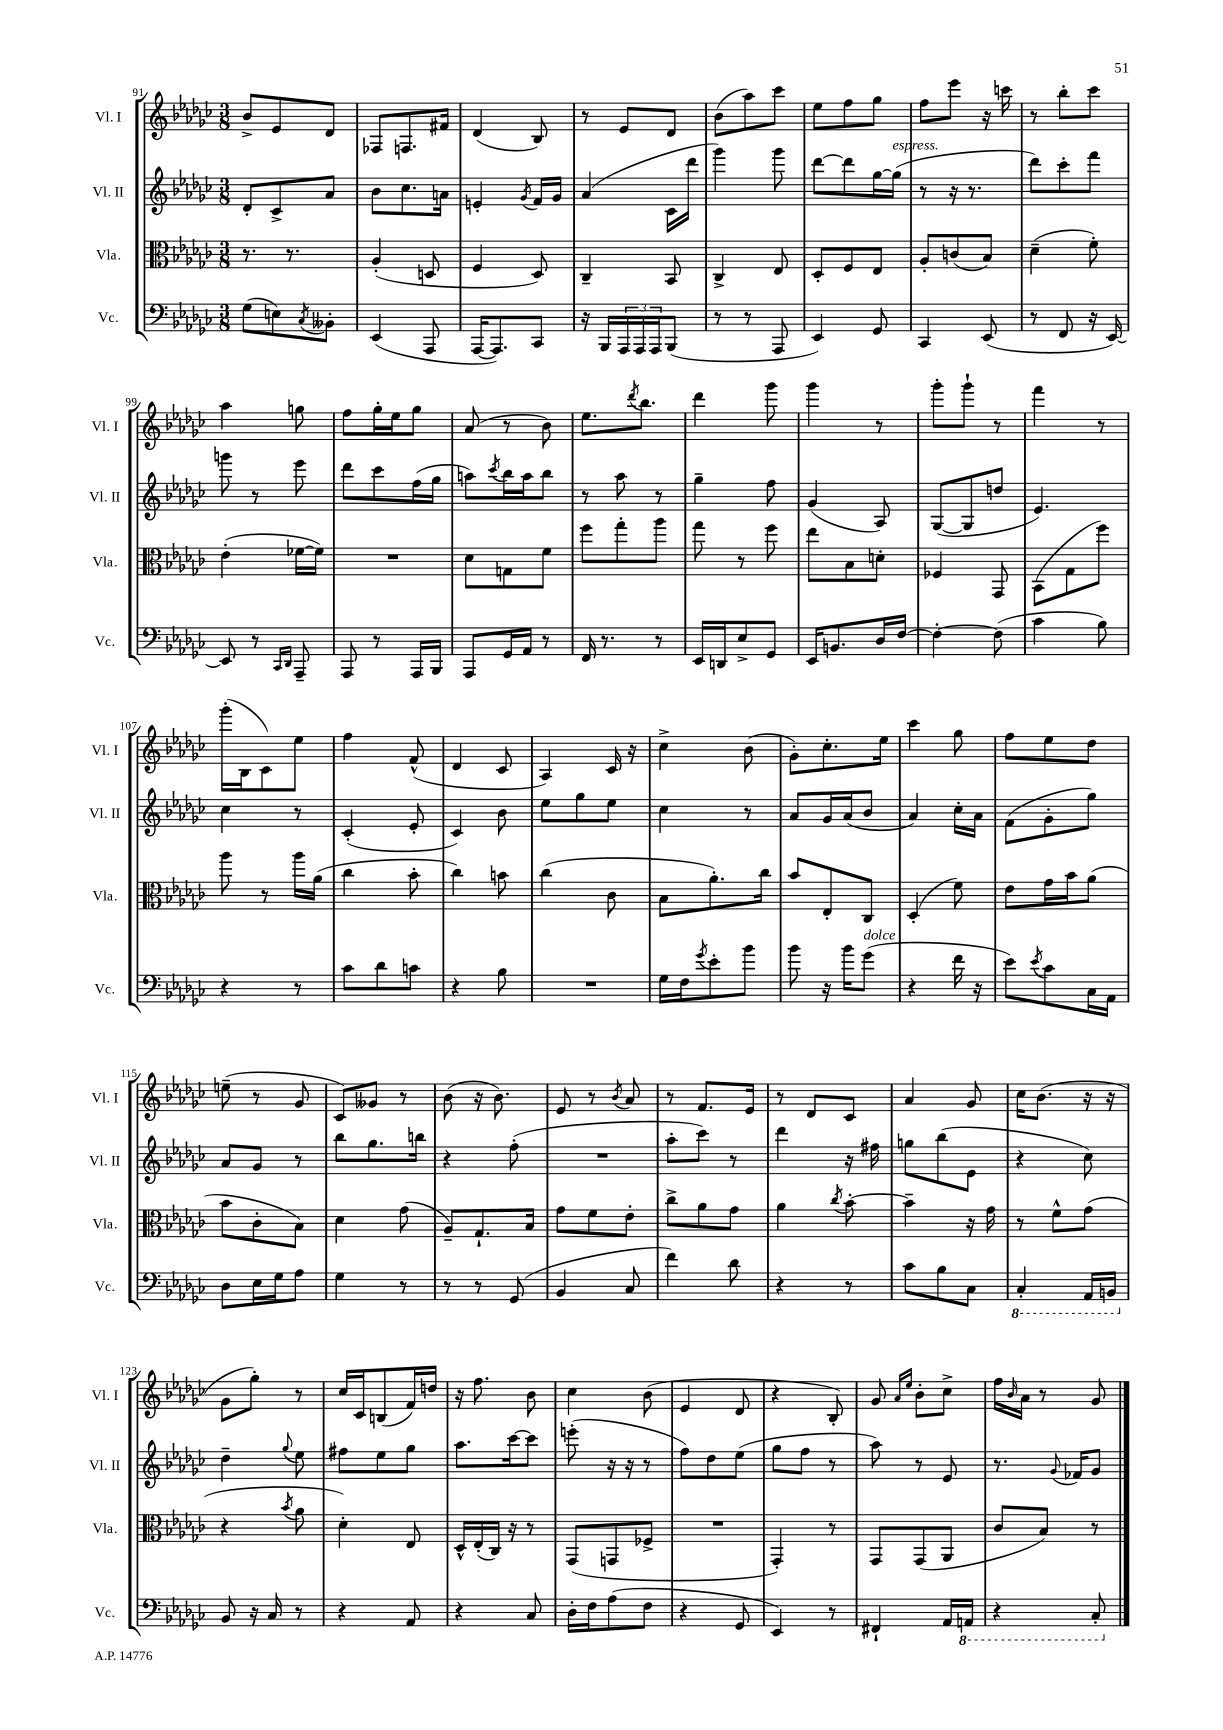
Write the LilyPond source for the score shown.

<<
\new StaffGroup <<
\new Staff = "s0" \with { instrumentName = "Vl. I" shortInstrumentName = "Vl. I" } {
    \clef treble \key ges \major \numericTimeSignature \time 3/8
    bes'8-> ees'8 des'8 |
    fes8 f8. fis'16 |
    des'4( bes8) |
    r8 ees'8 des'8 |
    bes'8( aes''8) ces'''8 |
    ees''8 f''8 ges''8 |
    f''8 ees'''8 r16 c'''16 |
    r8 bes''8-. ces'''8 |
    aes''4 g''8 |
    f''8 ges''16-. ees''16 ges''8 |
    aes'8( r8 bes'8) |
    ees''8. \acciaccatura { des'''8 } bes''8. |
    des'''4 ges'''8 |
    ges'''4 r8 |
    ges'''8-. ges'''8-! r8 |
    f'''4 r8 |
    ges'''16-.( bes16 ces'8) ees''8 |
    f''4 f'8-^( |
    des'4 ces'8 |
    aes4) ces'16 r16 |
    ces''4-> bes'8( |
    ges'8-.) ces''8.-. ees''16 |
    ces'''4 ges''8 |
    f''8 ees''8 des''8 |
    e''8--( r8 ges'8 |
    ces'8) geses'8 r8 |
    bes'8( r16 bes'8.) |
    ees'8 r8 \acciaccatura { bes'8 } aes'8 |
    r8 f'8. ees'16 |
    r8 des'8 ces'8 |
    aes'4 ges'8 |
    ces''16 bes'8.( r16 r16 |
    ges'8 ges''8-.) r8 |
    ces''16 ces'16 b8( f'16) d''16 |
    r16 f''8. bes'8 |
    ces''4 bes'8( |
    ees'4 des'8 |
    r4 bes8-.) |
    ges'8 \grace { aes'16 ees''16 } bes'8-. ces''8-> |
    f''16 \grace { bes'16 } aes'16 r8 ges'8 \bar "|." |
}
\new Staff = "s1" \with { instrumentName = "Vl. II" shortInstrumentName = "Vl. II" } {
    \clef treble \key ges \major \numericTimeSignature \time 3/8
    des'8-. ces'8-> aes'8 |
    bes'8 ces''8. a'16 |
    e'4-. \acciaccatura { ges'8 } f'16 ges'16 |
    aes'4( ces'16 des'''16 |
    ges'''4) ges'''8 |
    des'''8~ des'''8 ges''16~ ges''16^\markup { \italic "espress." }( |
    r8 r16 r8. |
    des'''8) ces'''8-. f'''8 |
    g'''8 r8 ees'''8 |
    des'''8 ces'''8 f''16( ges''16 |
    a''8) \acciaccatura { ces'''8 } bes''16 a''16 bes''8 |
    r8 aes''8 r8 |
    ges''4-- f''8 |
    ges'4( aes8) |
    ges8~( ges8 d''8 |
    ees'4.) |
    ces''4 r8 |
    ces'4-.( ees'8-. |
    ces'4) bes'8 |
    ees''8 ges''8 ees''8 |
    ces''4 r8 |
    aes'8 ges'16 aes'16( bes'8 |
    aes'4) ces''16-. aes'16 |
    f'8( ges'8-. ges''8) |
    aes'8 ges'8 r8 |
    bes''8 ges''8. b''16 |
    r4 f''8-.( |
    R4. |
    aes''8-. ces'''8) r8 |
    des'''4 r16 fis''16 |
    g''8 bes''8( ees'8 |
    r4 ces''8) |
    des''4-- \appoggiatura { ges''8 } ees''8 |
    fis''8 ees''8 ges''8 |
    aes''8. ces'''16~ ces'''8 |
    e'''8-.( r16 r16 r8 |
    f''8) des''8 ees''8( |
    ges''8 f''8 r8 |
    aes''8) r8 ees'8 |
    r8. \appoggiatura { ges'8 } fes'16 ges'8 \bar "|." |
}
\new Staff = "s2" \with { instrumentName = "Vla." shortInstrumentName = "Vla." } {
    \clef alto \key ges \major \numericTimeSignature \time 3/8
    r8. r8. |
    aes4-.( d8 |
    f4 des8) |
    ces4-- bes,8 |
    ces4-> ees8 |
    des8-. f8 ees8 |
    aes8-. c'8( bes8) |
    des'4--( f'8-.) |
    ees'4-.( fes'16~ fes'16) |
    R4. |
    des'8 g8 f'8 |
    f''8 ges''8-. aes''8 |
    ges''8 r8 f''8 |
    ees''8 bes8 d'8-. |
    fes4 ges,8 |
    bes,8( ges8 f''8) |
    aes''8 r8 aes''16 aes'16( |
    ces''4 bes'8-. |
    ces''4) b'8 |
    ces''4( ces'8 |
    bes8 aes'8.-.) ces''16 |
    bes'8 ees8-. ces8 |
    des4-.( f'8) |
    ees'8 ges'16 bes'16 aes'8( |
    bes'8 ces'8-. bes8) |
    des'4 ges'8( |
    aes8--) ges8.-! bes16 |
    ges'8 f'8 ees'8-. |
    ces''8-> aes'8 ges'8 |
    aes'4 \acciaccatura { ces''8 } bes'8~-. |
    bes'4-- r16 ges'16 |
    r8 f'8-^ ges'8( |
    r4 \acciaccatura { bes'8 } aes'8 |
    des'4-.) ees8 |
    des16-^ ees16-.( ces16) r16 r8 |
    ges,8( g,8 fes8-> |
    R4. |
    ges,4-.) r8 |
    ges,8 ges,8( aes,8 |
    ces'8 bes8) r8 \bar "|." |
}
\new Staff = "s3" \with { instrumentName = "Vc." shortInstrumentName = "Vc." } {
    \clef bass \key ges \major \numericTimeSignature \time 3/8
    ges8( e8) \acciaccatura { ces8 } beses,8-. |
    ees,4( aes,,8 |
    aes,,16~ aes,,8.) ces,8 |
    r16 bes,,16 \tuplet 3/2 { aes,,16 aes,,16 aes,,16 } bes,,8( |
    r8 r8 aes,,8 |
    ees,4) ges,8 |
    ces,4 ees,8( |
    r8 f,8 r16 ees,16~) |
    ees,8 r8 \grace { ces,16 des,16 } aes,,8-- |
    aes,,8 r8 aes,,16 bes,,16 |
    aes,,8 ges,16 aes,16 r8 |
    f,16 r8. r8 |
    ees,16 d,16 ees8-> ges,8 |
    ees,16 b,8. des16 f16~ |
    f4~-. f8( |
    ces'4 bes8) |
    r4 r8 |
    ces'8 des'8 c'8 |
    r4 bes8 |
    R4. |
    ges16 f16 \acciaccatura { ges'8 } ees'8-. bes'8 |
    bes'8 r16 bes'16 ges'8^\markup { \italic "dolce" }( |
    r4 f'16 r16 |
    ees'8) \acciaccatura { ees'8 } ces'8 ces16 aes,16 |
    des8 ees16 ges16 aes8 |
    ges4 r8 |
    r8 r8 ges,8( |
    bes,4 ces8 |
    f'4) des'8 |
    r4 r8 |
    ces'8 bes8 ces8 |
    \ottava #-1 ces,4-. aes,,16 b,,16 \ottava #0 |
    bes,8 r16 ces16 r8 |
    r4 aes,8 |
    r4 ces8 |
    des16-. f16 aes8( f8 |
    r4 ges,8 |
    ees,4) r8 |
    fis,4-! aes,16 \ottava #-1 a,,16 |
    r4 ces,8-. \ottava #0 \bar "|." |
}
>>
>>
\layout { \context { \Score currentBarNumber = #91 } }
